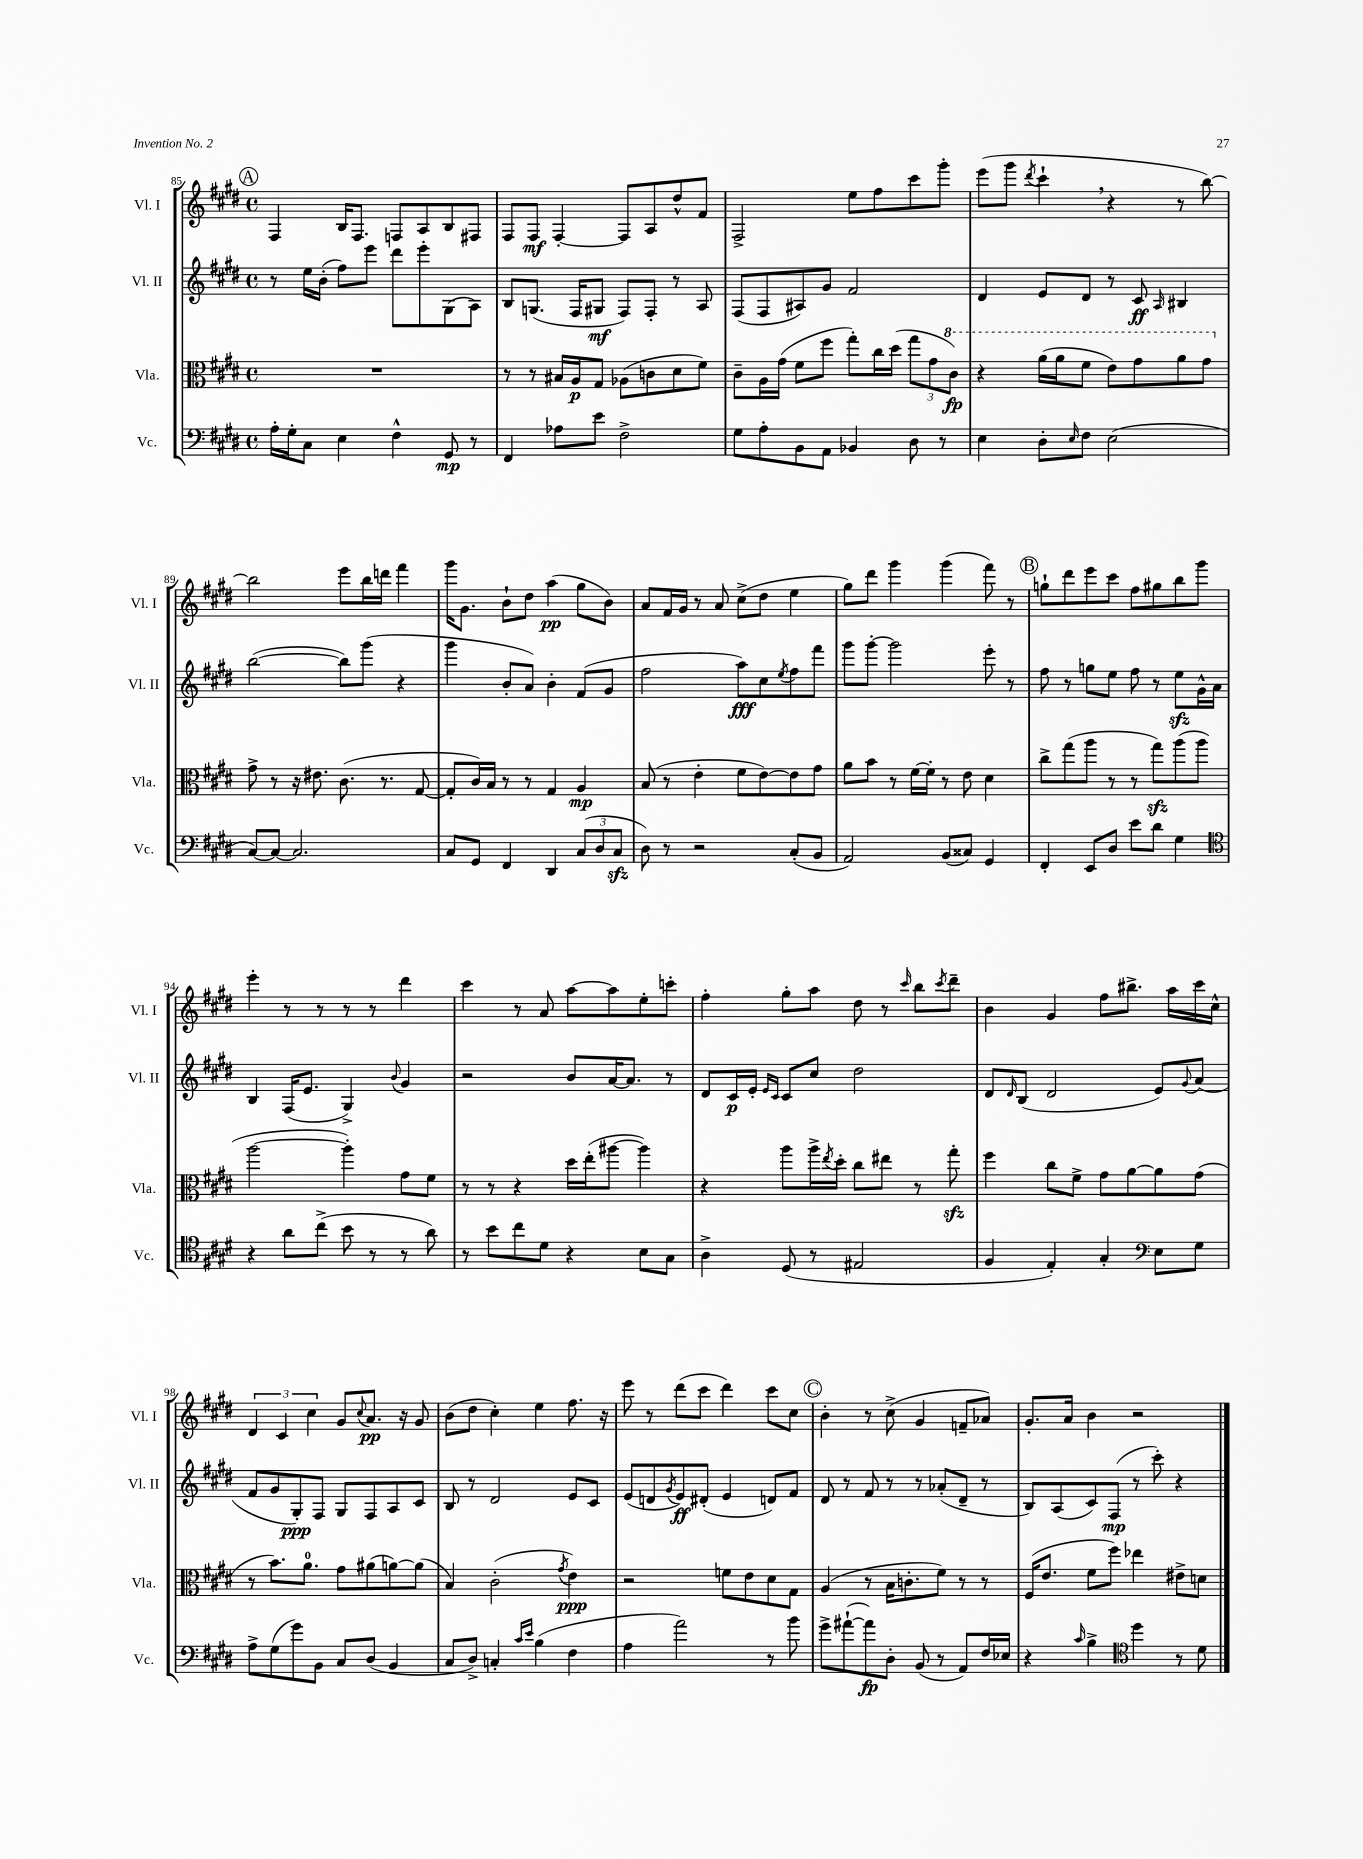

**kern	**kern	**kern	**kern
*staff4	*staff3	*staff2	*staff1
*clefF4	*clefC3	*clefG2	*clefG2
*k[f#c#g#d#]	*k[f#c#g#d#]	*k[f#c#g#d#]	*k[f#c#g#d#]
*M4/4	*M4/4	*M4/4	*M4/4
*met(c)	*met(c)	*met(c)	*met(c)
16A'	1r	8r	4F#
16G#'	.	.	.
8C#	.	16ee	.
.	.	(16b'	.
4E	.	8ff#)	16B
.	.	.	8.F#
.	.	8eee	.
4F#^^	.	8ddd#	8F
.	.	8eee'	8A
8GG#	.	(8G#	8B
8r	.	8A)	8F#
=	=	=	=
4FF#	8r	8B	8F#
.	8r	(8.G	8F#
8A-	16B#	.	[4F#'
.	16A	16F#	.
8e	8G#	8G#	.
2F#^	(8A-	8F#)	8F#]
.	8c	8F#'	8A
.	8d#	8r	8dd#^^
.	8f#)	8A	8f#
=	=	=	=
8G#	8c#~	(8F#	2F#^
8A'	16A	8F#	.
.	(16g#	.	.
8BB	8f#	8A#)	.
8AA	8ff#	8g#	.
4BB-	8gg#')	2f#	8ee
.	16cc#	.	8ff#
.	(16dd#	.	.
8D#	12gg#	.	8ccc#
.	12g#	.	.
8r	.	.	8ggg#'
.	12cc#)	.	.
=	=	=	=
4E	4r	4d#	(8eee
.	.	.	8ggg#
.	.	.	8qddd#
8D#'	(16aa	8e	4ccc#`
.	16aa	.	.
16qqE	.	.	.
8F#	8ff#	8d#	.
(2E	8ee)	8r	4r
.	8gg#	8c#	.
.	.	16qqA	.
.	8aa	4B#	8r
.	8gg#	.	[8bb)
=	=	=	=
[8C#)	8g#^	([2bb	2bb]
8C#_	8r	.	.
2.C#]	16r	.	.
.	8.e#	.	.
.	(8.c#	8bb])	8eee
.	.	(8ggg#	16bb
.	8.r	.	16ddd
.	.	4r	4fff#
.	[8G#	.	.
=	=	=	=
8C#	8G#']	4ggg#	16ggg#
.	.	.	8.g#
8GG#	16c#)	.	.
.	16B	.	.
4FF#	8r	8b'	8b`
.	8r	8a)	8dd#
4DD#	4G#	4b'	(4aa
(12C#	4A	(8f#	8gg#
12D#	.	.	.
.	.	8g#	8b)
12C#	.	.	.
=	=	=	=
8D#)	(8B	2ff#	8a
8r	8r	.	16f#
.	.	.	16g#
2r	4e'	.	8r
.	.	.	8a
.	8f#	8aa)	(8cc#^
.	[8e)	8cc#	8dd#
.	.	8qee	.
(8C#'	8e]	8ff#	4ee
8BB	8g#	8fff#	.
=	=	=	=
2AA)	8a	8ggg#	8gg#)
.	8b	[8ggg#'	8ddd#
.	8r	2ggg#]	4ggg#
.	[16f#	.	.
.	16f#']	.	.
(8BB	8r	.	(4ggg#
8C##)	8e	.	.
4GG#	4d#	8eee'	8fff#)
.	.	8r	8r
=	=	=	=
4FF#'	8cc#^	8ff#	8gg`
.	(8gg#	8r	8ddd#
8EE	8aa	8gg	8eee
8D#	8r	8ee	8ccc#
8e	8r	8ff#	8ff#
8d#	8gg#)	8r	8gg#
4G#	(8aa	8ee	8bb
.	8aa	16g#^^	8ggg#
.	.	16a	.
=	=	=	=
*clefC4	*	*	*
4r	[2aa	4B	4eee'
8a	.	(16F#	8r
.	.	8.e	.
(8cc#^	.	.	8r
8b	4aa'])	4G#^)	8r
8r	.	.	8r
.	.	8qqb	.
8r	8g#	4g#	4ddd#
8a)	8f#	.	.
=	=	=	=
8r	8r	2r	4ccc#
8b	8r	.	.
8cc#	4r	.	8r
8d#	.	.	8a
4r	16dd#	8b	[8aa
.	(16ee'	.	.
.	[8aa#	[16a	8aa]
.	.	8.a]	.
8B	4aa#])	.	8ee'
8G#	.	8r	8ccc'
=	=	=	=
4A^	4r	8d#	4ff#'
.	.	16c#	.
.	.	16e'	.
.	.	16qqe	.
.	.	16qqc#	.
(8D#	8aa	8c#	8gg#'
8r	16aa^	8cc#	8aa
.	8qee	.	.
.	16dd#'	.	.
2E#	8cc#	2dd#	8dd#
.	8ee#	.	8r
.	.	.	16qqccc#
.	8r	.	8bb
.	.	.	8qccc#
.	8gg#'	.	8ddd#~
=	=	=	=
4F#	4ff#	8d#	4b
.	.	16qqd#	.
.	.	(8B	.
4E')	8cc#	2d#	4g#
.	8f#^	.	.
4G#'	8g#	.	8ff#
.	[8a	.	8.bb#^
*clefF4	*	*	*
8E	8a]	8e)	.
.	.	.	16aa
.	.	8qqg#	.
8G#	(8g#	(8a	16ccc#
.	.	.	16cc#^^
=	=	=	=
8A^	8r	8f#	6d#
(8G#	8.b)	8g#	.
.	.	.	6c#
8g#)	.	8G#')	.
.	8.a	.	.
.	.	.	6cc#
8BB	.	8F#	.
8C#	8g#	8G#	8g#
.	.	.	8qqcc#
(8D#	(8a#	8F#	8.a
4BB	[8a)	8A	.
.	.	.	16r
.	(8a]	8c#	8g#
=	=	=	=
8C#	4B)	8B	(8b
8D#^)	.	8r	8dd#
4C'	(2c#'	2d#	4cc#')
16qqc#	.	.	.
16qqe	.	.	.
(4B	.	.	4ee
.	8qg#	.	.
4F#	4e)	8e	8.ff#
.	.	8c#	.
.	.	.	16r
=	=	=	=
4A	2r	(8e	8eee
.	.	8d	8r
.	.	8qg#	.
2a)	.	8e)	(8ddd#
.	.	(8d#'	8ccc#
.	8f	4e	4ddd#)
.	8e	.	.
8r	8d#	8d)	8ccc#
8b	8G#	8f#	8cc#
=	=	=	=
8g#^	(4A	8d#	4b'
([8a#`	.	8r	.
8a#])	8r	8f#	8r
8D#'	16B	8r	(8cc#^
.	8.c'	.	.
(8BB	.	8r	4g#
8r	8f#)	(8a-'	.
8AA)	8r	8d#~	8f~
16F#	8r	8r	8a-)
16E-	.	.	.
=	=	=	=
4r	(16F#	8B)	8.g#'
.	8.e	.	.
.	.	(8A	.
.	.	.	16a
16qqc#	.	.	.
4B^	8f#	8c#)	4b
.	8ff#)	(8F#	.
*clefC4	*	*	*
4dd#	4ee-	8r	2r
.	.	8ccc#')	.
8r	8e#^	4r	.
8d#	8d	.	.
==	==	==	==
*-	*-	*-	*-
